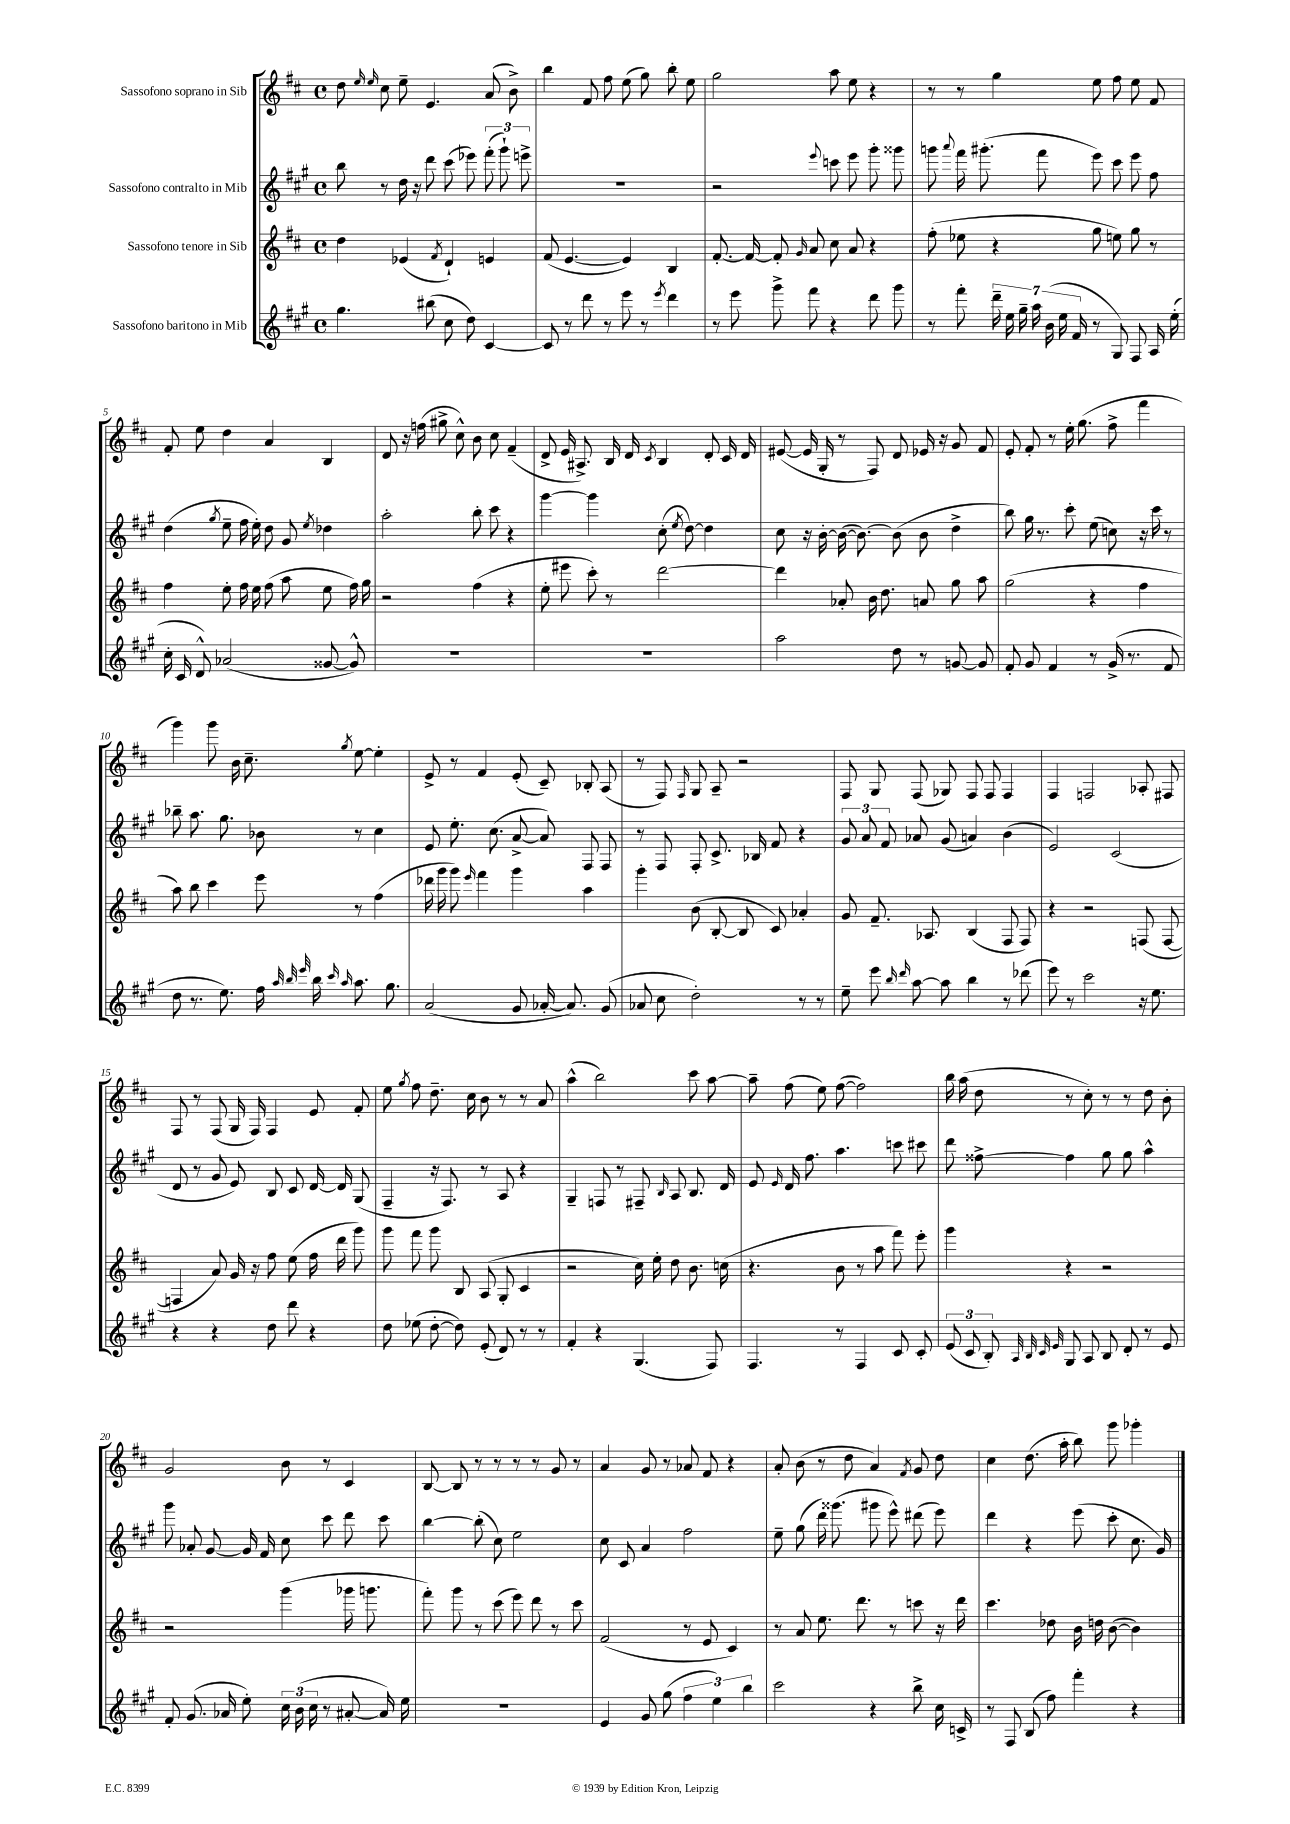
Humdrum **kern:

**kern	**kern	**kern	**kern
*part4	*part3	*part2	*part1
*staff4	*staff3	*staff2	*staff1
*I"Sassofono baritono in Mib	*I"Sassofono tenore in Sib	*I"Sassofono contralto in Mib	*I"Sassofono soprano in Sib
*clefG2	*clefG2	*clefG2	*clefG2
*k[f#c#g#]	*k[f#c#]	*k[f#c#g#]	*k[f#c#]
*M4/4	*M4/4	*M4/4	*M4/4
*met(c)	*met(c)	*met(c)	*met(c)
=1	=1	=1	=1
4.gg#\	4dd\	8bb\	8dd\
.	.	.	16qqee/
.	.	.	16qqee/
.	.	8r	8cc#\
.	(4e-X/	16dd\	8ee~\
.	.	16r	.
(8bb#X\	.	8ddd\	4.e/
.	8qf#/	.	.
8cc#\	4d`/)	(8ccc#\	.
8dd\)	.	8eee-X\)	.
[4c#/	4en/	(12fff#'\	(8a/
.	.	12ggg#`\)	.
.	.	.	8b^\)
.	.	12eeen^\	.
=2	=2	=2	=2
8c#/]	(8f#/	1r	4bb\
8r	[4.e/	.	.
8ddd\	.	.	8f#/
8r	.	.	8ff#\
8eee\	4e/])	.	(8ee\
8r	.	.	8gg\)
8qeee/	.	.	.
4ddd\	4B/	.	8bb'\
.	.	.	8ee\
=3	=3	=3	=3
8r	[8.f#'/	2r	2gg\
8eee\	.	.	.
.	16f#/_	.	.
8ggg#^\	8f#'/]	.	.
.	16qqg/	.	.
8fff#\	8a/	.	.
.	.	8qqeee/	.
4r	8cc#\	8cccn\	8aa\
.	8a/	8eee\	8ee\
8ddd\	4r	8ggg#'\	4r
8ggg#\	.	8ggg##X\	.
=4	=4	=4	=4
8r	(8ff#'\	8gggn\	8r
.	.	8qqaaa/	.
8fff#'\	8ee-X\	16fff#\	8r
.	.	(8.ggg#X'\	.
28ddd~\	4r	.	4gg\
28ee\	.	.	.
28gg#~\	.	.	.
28aa\	.	.	.
.	.	8fff#\	.
(28b\	.	.	.
28ee\	.	.	.
28f#/	.	.	.
8r	8gg\	8eee\)	8ee\
8G#/)	8een\)	8ccc#\	8ff#\
8F#/	8gg\	8eee\	8ee\
16A/	8r	8ff#\	8f#/
(16ee'\	.	.	.
!!LO:LB:g=z
=5	=5	=5	=5
16cc#'\	4ff#\	(4dd\	8f#'/
16c#/	.	.	.
8d^^/)	.	.	8ee\
.	.	8qgg#/	.
(2a-X/	8ee'\	8ee~\	4dd\
.	16ff#\	16ff#\	.
.	16ee\	16ee'\)	.
.	(8ff#\	8dd\	4a/
.	8aa\	8g#/	.
.	.	8qee/	.
[8g##X/	8ee\	4dd-X\	4B/
8g##^^/])	16ff#\)	.	.
.	16gg\	.	.
=6	=6	=6	=6
1r	2r	2aa'\	8d/
.	.	.	16r
.	.	.	(16ffn\
.	.	.	8gg#X^\
.	.	.	8cc#^^\)
.	(4ff#\	8bb'\	8b\
.	.	8ccc#\	8cc#\
.	4r	4r	(4f#~/
=7	=7	=7	=7
1r	8ee'\	[4ggg#\	8d^/
.	8eee#X\	.	16e/
.	.	.	8.A#X^/)
.	8ccc#'\)	4ggg#\]	.
.	8r	.	16B/
.	.	.	16d/
.	.	.	8qc#/
.	[2ddd\	(8cc#'\	4B/
.	.	8qee/	.
.	.	[8dd\)	.
.	.	4dd\]	8d'/
.	.	.	16c#/
.	.	.	16d/
=8	=8	=8	=8
2aa\	4ddd\]	8cc#\	([8e#X/
.	.	16r	16e#/]
.	.	[16b'\	16G'/
.	8a-X'/	(16b\_	8r
.	.	8.b\_)	.
.	16b\	.	8F#/)
.	8.dd\	.	.
8dd\	.	(8b\]	8d/
8r	8an/	8b\	16e-X/
.	.	.	16r
[8gn/	8gg\	4dd^\	8g/
8g/]	8aa\	.	8f#/
=9	=9	=9	=9
8f#'/	(2gg\	8bb\)	8e'/
8g#/	.	16gg#\	8f#'/
.	.	8.r	.
4f#/	.	.	8r
.	.	8ccc#'\	16ee'\
.	.	.	(8.gg\
8r	4r	(8ee\	.
(16g#^/	.	8ccn\)	8ff#^\
8.r	.	.	.
.	4ff#\	16r	4fff#\
.	.	16ccc#\	.
8f#/	.	8r	.
!!LO:LB:g=z
=10	=10	=10	=10
8dd\	8aa\)	8bb-X~\	4ggg\)
8.r	8bb\	8.aa\	.
.	4ccc#\	.	8ggg\
8.ee\)	.	8.gg#\	.
.	.	.	16b\
.	.	.	8.cc#~\
16ff#\	8eee\	8b-X\	.
32qqaa/	.	.	.
32qqbb/	.	.	.
32qqeee/	.	.	.
16bb\	.	.	.
16qqccc#/	.	.	.
16qqaa/	.	.	8qgg/
8.aa\	8r	8r	[8ee\
.	(4ff#\	4cc#\	4ee'\]
8.gg#\	.	.	.
=11	=11	=11	=11
(2a/	16ddd-X\	8e/	8e^/
.	16ggg\	.	.
.	8ggg\)	8.ee'\	8r
.	16qqeee/	.	.
.	4fff#\	.	4f#/
.	.	(8.cc#\	.
8g#/	4ggg\	[8a^/	(8e'/
[16a-X'/	.	8a/])	8c#~/)
8.a-/])	.	.	.
.	4aa\	8F#/	8B-X'/
(8g#/	.	8F#/	(8A/
=12	=12	=12	=12
8a-X/	4ggg'\	8r	8r
8cc#\	.	8F#/	8F#/)
.	.	.	16qqF#/
2dd'\)	(8b\	8F#'/	8G/
.	[8B'/	8.c#^/	8A~/
.	8B/]	.	2r
.	.	16B-X/	.
.	8c#/)	8f#/	.
8r	4a-X'/	4r	.
8r	.	.	.
=13	=13	=13	=13
8ee~\	8g/	12g#/	8F#/
.	.	12a/	.
8eee\	8.f#~/	.	8G/
.	.	12f#/	.
16qqbb/	.	.	.
16qqddd/	.	.	.
[8aa\	.	8a-X/	(8F#/
.	8.A-X/	.	.
8aa\]	.	(8g#/	8G-X/)
4bb\	(4B/	4an/)	8F#/
.	.	.	8F#/
8r	8F#/	(4b\	4F#/
(8ddd-X\	8F#/)	.	.
=14	=14	=14	=14
8eee\)	4r	2e/)	4F#/
8r	.	.	.
2ccc#\	2r	.	2Fn/
.	.	(2c#/	.
16r	(8Fn/	.	8A-X'/
8.ee\	.	.	.
.	[8F/	.	8F#X/
!!LO:LB:g=z
=15	=15	=15	=15
4r	4Fn/]	8d/	8F#/
.	.	8r	8r
4r	8a/)	8g#/	(8F#/
.	16g/	8e/)	16G/
.	16r	.	16F#/)
8dd\	8ff#\	8B/	4F#/
8ddd\	(8ee\	8c#/	.
4r	16ff#\	[16d/	8e/
.	16ddd\	16d/]	.
.	8ggg\)	(8G#/	8f#'/
=16	=16	=16	=16
8dd\	8ggg\	4F#~/	8ee\
.	.	.	8qgg/
(8ee-X\	8fff#\	.	8ff#\
[8dd'\	8ggg\	16r	8.dd~\
.	.	8.F#/)	.
8dd\])	8B/	.	.
.	.	.	16cc#\
(8e'/	(8A/	8r	8b\
8d/)	8G'/	8A/	8r
8r	4c#/	4r	8r
8r	.	.	8a/
=17	=17	=17	=17
4f#'/	2r	4G#~/	(4aa^^\
4r	.	8Fn/	2bb\)
.	.	8r	.
(4.G#/	16cc#\)	8F#X~/	.
.	16ee'\	.	.
.	.	16qqB/	.
.	8dd\	8A/	.
.	8.b\	8.B/	8ccc#\
8F#/)	.	.	[8aa\
.	(16ccn\	16d/	.
=18	=18	=18	=18
4.F#/	4.r	8e/	8aa~\]
.	.	16qqe/	.
.	.	16d/	(8ff#\
.	.	8.ff#\	.
.	.	.	8ee\)
8r	8b\	4.aa\	([8ff#\
4F#/	8r	.	2ff#\])
.	8aa\	.	.
8c#/	8fff#\)	8cccn\	.
8c#'/	8eee'\	8ccc#X\	.
=19	=19	=19	=19
(12e/	4ggg\	8ddd\	16bb\
.	.	.	(16aa\
12c#/	.	.	.
.	.	[8ff##X^\	8dd\
12B'/)	.	.	.
32qqA/	.	.	.
32qqB/	.	.	.
32qqc#/	.	.	.
32qqe/	.	.	.
8G#/	4r	4ff##\]	8r
8A/	.	.	8cc#'\)
8B/	2r	8gg#\	8r
8d'/	.	8gg#\	8r
8r	.	4aa^^\	8dd\
8e/	.	.	8b'\
!!LO:LB:g=z
=20	=20	=20	=20
8f#'/	2r	8ggg#\	2g/
(8.g#/	.	8a-X'/	.
.	.	[8g#/	.
16a-X/	.	.	.
8ee'\)	.	16g#/]	.
.	.	16f#/	.
24cc#\	(4ggg\	8cc#\	8b\
(24b\	.	.	.
24cc#\	.	.	.
8r	.	8ccc#\	8r
[8a#X'/	16ggg-X\	8ddd\	4c#/
.	8.gggn\	.	.
16a#/])	.	8ccc#\	.
16ee\	.	.	.
=21	=21	=21	=21
1r	8fff#'\)	[4bb\	[8B/
.	8ggg\	.	8B/]
.	8r	(8bb'\]	8r
.	(8ccc#\	8cc#\)	8r
.	8eee\)	2ee\	8r
.	8ddd\	.	8r
.	8r	.	8g/
.	8ccc#\	.	8r
=22	=22	=22	=22
4e/	(2f#/	8cc#\	4a/
.	.	8c#/	.
8g#/	.	4a/	8g/
(8gg#\	.	.	8r
6ff#\	8r	2ff#\	8a-X/
.	8e/	.	8f#/
6ee\)	.	.	.
.	4c#/)	.	4r
6bb\	.	.	.
=23	=23	=23	=23
2ccc#\	8r	8ee~\	8a'/
.	8a/	(8gg#\	(8b\
.	8.ee\	16ddd\)	8r
.	.	(8.ggg##X\	.
.	.	.	8dd\
.	8.ddd\	.	.
4r	.	8ggg#X\	4a/)
.	8r	8eee^^\)	.
.	.	.	8qf#/
8bb^\	8cccn\	(8ddd#X\	8g/
16cc#\	16r	8eee\)	8dd\
16cn^/	16ddd\	.	.
=24	=24	=24	=24
8r	4.ccc#\	4ddd\	4cc#\
8F#/	.	.	.
(8B/	.	4r	(8.dd\
8ff#\)	8dd-X\	.	.
.	.	.	16aa'\
4fff#'\	16b\	(8eee\	8bb\)
.	16ddn\	.	.
.	([8b\	8ccc#'\	8ggg\
4r	4b\])	8.cc#\	4ggg-X'\
.	.	16g#/)	.
==	==	==	==
*-	*-	*-	*-
